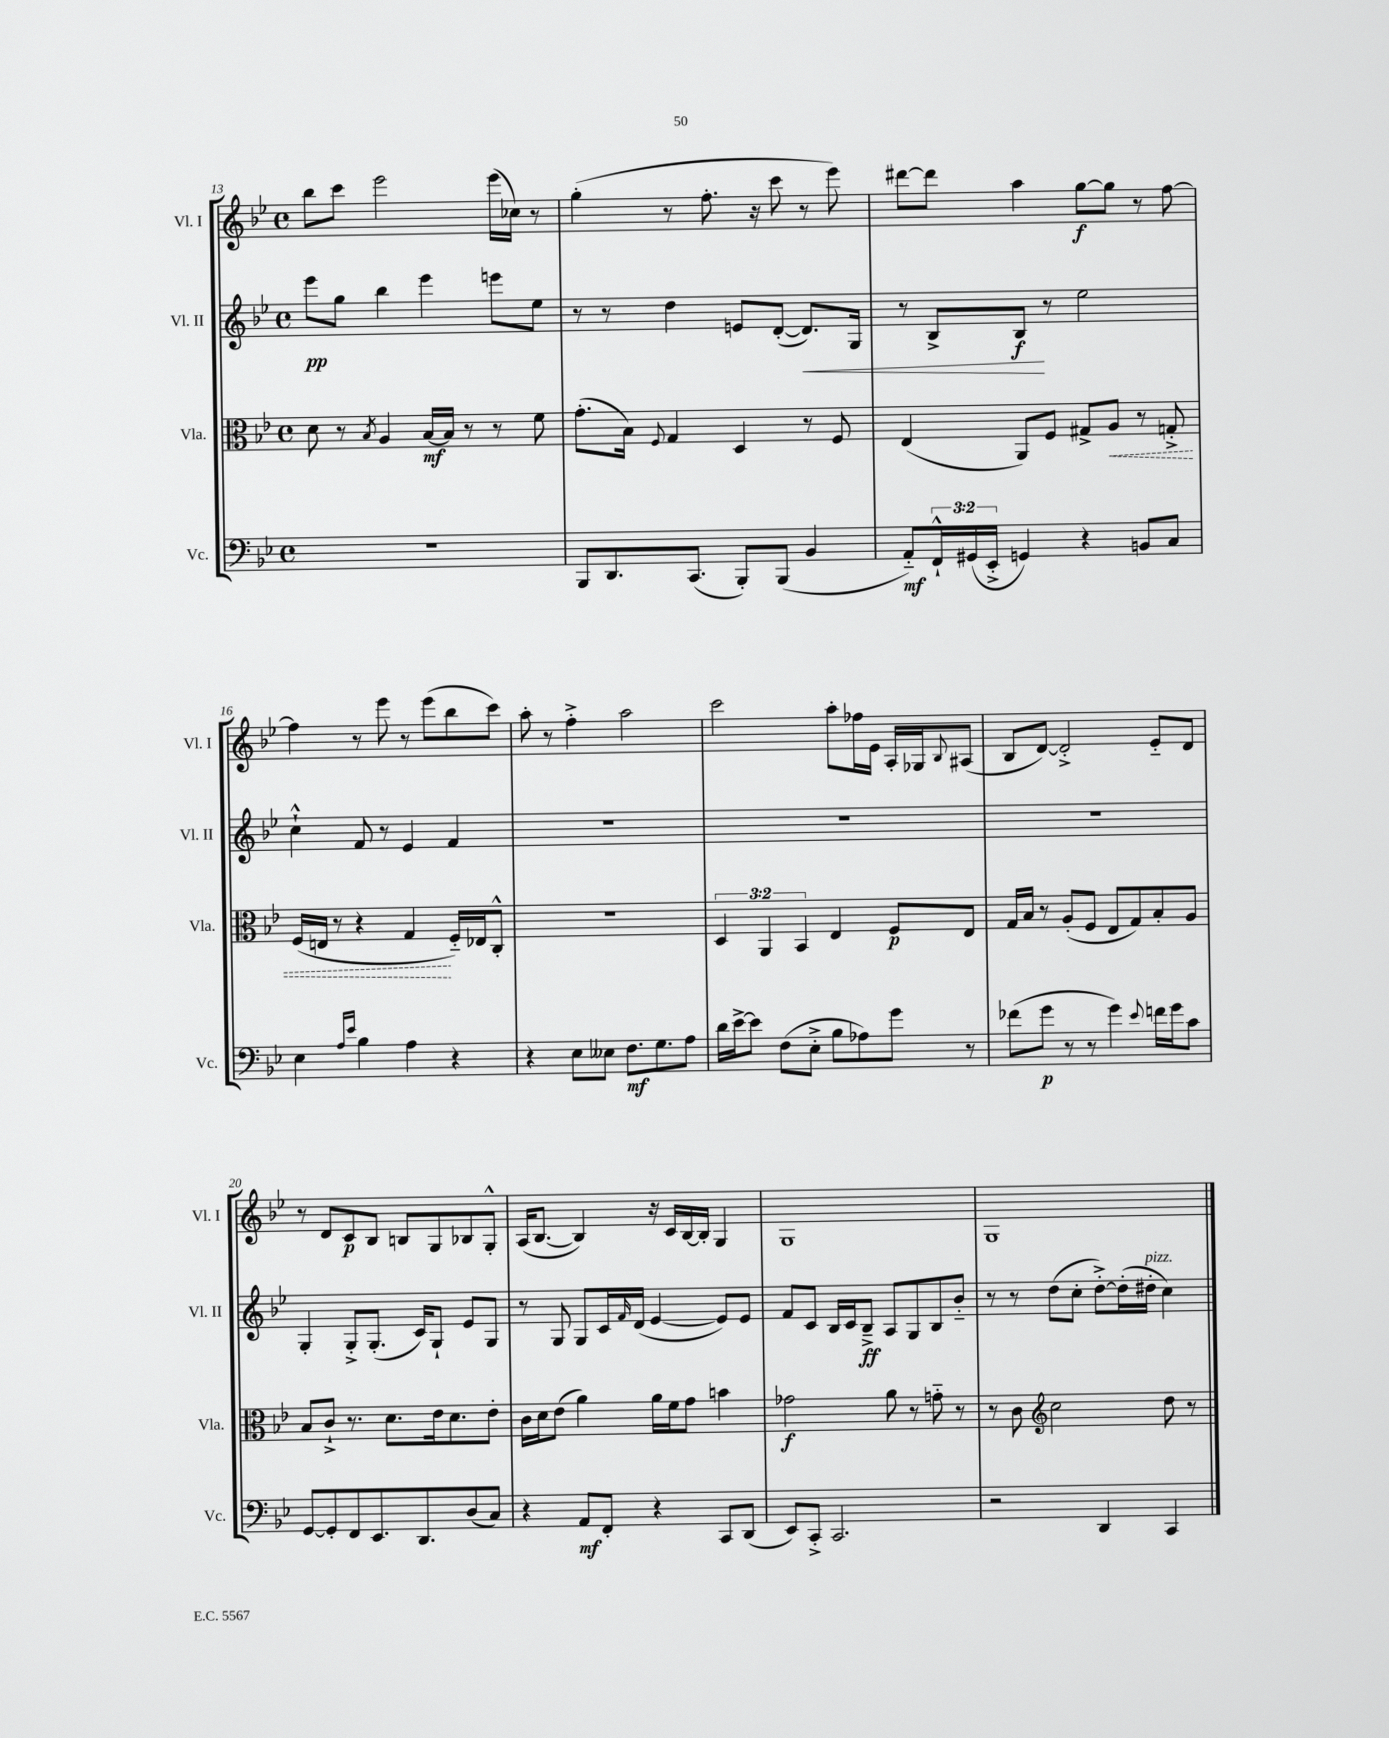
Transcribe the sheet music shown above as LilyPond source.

<<
\new StaffGroup <<
\new Staff = "s0" \with { instrumentName = "Vl. I" shortInstrumentName = "Vl. I" } {
    \clef treble \key bes \major \defaultTimeSignature \time 4/4
    bes''8 c'''8 ees'''2 ees'''16( ces''16) r8 |
    g''4-.( r8 f''8.-. r16 c'''8 r8 ees'''8) |
    dis'''8~ dis'''8 a''4 g''8~\f g''8 r8 f''8~ |
    f''4 r8 ees'''8 r8 ees'''8( bes''8 c'''8) |
    a''8-. r8 f''4-.-> a''2 |
    c'''2 a''8-. fes''16 ees'16 a16-. ges16 \appoggiatura { bes8 } ais8( |
    bes8 d'8~) d'2-.-> ees'8-_ d'8 |
    r8 d'8 c'8\p bes8 b8 g8 bes8 g8-.-^ |
    a16( bes8.~ bes4) r16 c'16 bes16~ bes16-. g4 |
    g1 |
    g1 \bar "|." |
}
\new Staff = "s1" \with { instrumentName = "Vl. II" shortInstrumentName = "Vl. II" } {
    \clef treble \key bes \major \defaultTimeSignature \time 4/4
    ees'''8\pp g''8 bes''4 ees'''4 e'''8 ees''8 |
    r8 r8 d''4 e'8 d'8~-.( d'8.\<) g16 |
    r8 bes8-> bes8\f\! r8 ees''2 |
    c''4-!-^ f'8 r8 ees'4 f'4 |
    R1 |
    R1 |
    R1 |
    g4-. g8-.-> g8.-.( c'16) g8-! ees'8 g8 |
    r8 g8 g8 c'16 \grace { f'16 } d'16( ees'4~ ees'8) ees'8 |
    f'8 c'8 bes16 c'16 bes8--->\ff a8 g8 bes8 bes'8-_ |
    r8 r8 d''8( c''8-. d''8~-.->) d''16-.( dis''16-.^\markup { \italic "pizz." } c''4) \bar "|." |
}
\new Staff = "s2" \with { instrumentName = "Vla." shortInstrumentName = "Vla." } {
    \clef alto \key bes \major \defaultTimeSignature \time 4/4 \override Staff.TupletNumber.text = #tuplet-number::calc-fraction-text
    d'8 r8 \acciaccatura { bes8 } a4 bes16~\mf bes16 r8 r8 f'8 |
    g'8.-.( bes16) \appoggiatura { f8 } g4 d4 r8 f8 |
    ees4( a,8) f8 gis8-> \once \override Hairpin.style = #'dashed-line a8\< r8 g8-.-> |
    f16( e16 r8 r4 g4\! f16-_) ees16 c8-.-^ |
    R1 |
    \tuplet 3/2 { d4 a,4 bes,4 } ees4 f8\p ees8 |
    g16 bes16 r8 a8-.( f8 ees8 g8) bes8-. a8 |
    bes8 c'8-!-> r8. d'8. ees'16 d'8. ees'8-. |
    c'16 d'16 ees'8( a'4) a'16 f'16 g'8 b'4 |
    ges'2\f a'8 r8 g'8-_ r8 |
    r8 c'8 \clef treble c''2 d''8 r8 \bar "|." |
}
\new Staff = "s3" \with { instrumentName = "Vc." shortInstrumentName = "Vc." } {
    \clef bass \key bes \major \defaultTimeSignature \time 4/4 \override Staff.TupletNumber.text = #tuplet-number::calc-fraction-text
    R1 |
    bes,,8 d,8. c,8.( bes,,8-.) bes,,8( bes,4 |
    a,8-_\mf) \tuplet 3/2 { f,16-!-^ gis,16( ees,16-.-> } g,4) r4 b,8 c8 |
    ees4 \grace { a16 ees'16 } bes4 a4 r4 |
    r4 ees8 eeses8 f8.\mf g8. a8 |
    d'16 ees'16~-> ees'8 f8( ees8-.-> bes8 aes8) g'8 r8 |
    fes'8( g'8\p r8 r8 g'4) \appoggiatura { ees'8 } f'16 g'16 c'8 |
    g,8~ g,8-. f,8 ees,8. d,8. d8( c8) |
    r4 a,8\mf f,8-. r4 c,8 d,8( |
    ees,8) c,8-.-> c,2. |
    r2 d,4 c,4 \bar "|." |
}
>>
>>
\layout { \context { \Score currentBarNumber = #13 } }
